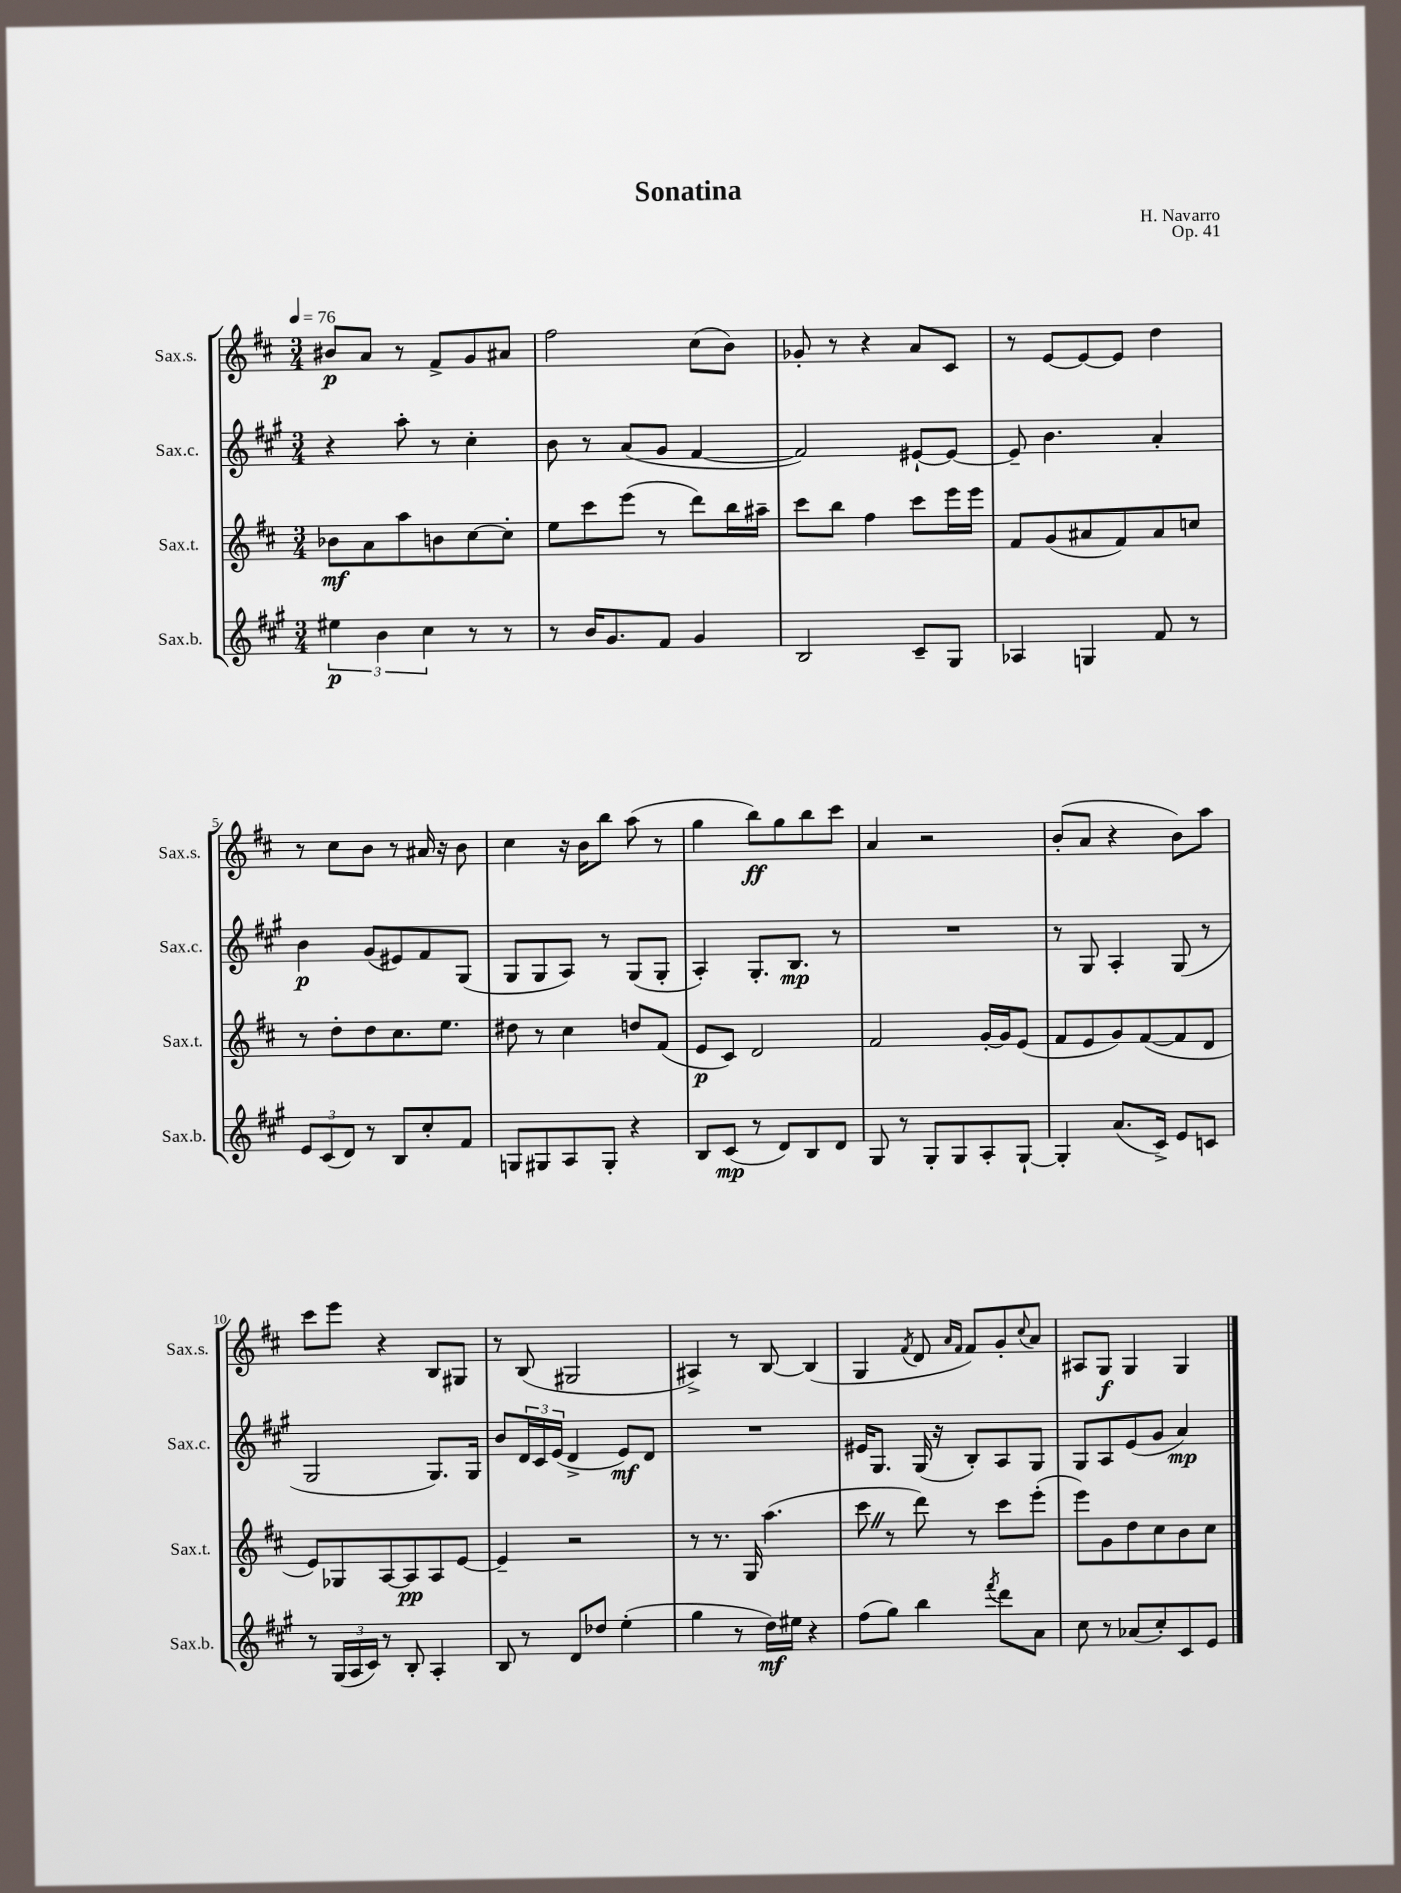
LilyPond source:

\header { title = "Sonatina" composer = "H. Navarro" opus = "Op. 41" }
<<
\new StaffGroup <<
\new Staff = "s0" \with { instrumentName = "Sax.s." shortInstrumentName = "Sax.s." } {
    \clef treble \key d \major \numericTimeSignature \time 3/4 \tempo 4 = 76
    bis'8\p a'8 r8 fis'8-> g'8 ais'8 |
    fis''2 cis''8( b'8) |
    ges'8-. r8 r4 a'8 cis'8 |
    r8 e'8~ e'8~ e'8 d''4 |
    r8 cis''8 b'8 r8 ais'16 r16 b'8 |
    cis''4 r16 b'16 b''8 a''8( r8 |
    g''4 b''8\ff) g''8 b''8 cis'''8 |
    a'4 r2 |
    b'8-.( a'8 r4 b'8) a''8 |
    cis'''8 e'''8 r4 b8 gis8 |
    r8 b8( gis2 |
    ais4->) r8 b8~ b4( |
    g4 \acciaccatura { fis'8 } d'8 \grace { a'16 fis'16 } fis'8) g'8-. \appoggiatura { cis''8 } a'8 |
    ais8 g8\f g4 g4 \bar "|." |
}
\new Staff = "s1" \with { instrumentName = "Sax.c." shortInstrumentName = "Sax.c." } {
    \clef treble \key a \major \numericTimeSignature \time 3/4
    r4 a''8-. r8 cis''4-. |
    b'8 r8 a'8( gis'8 fis'4~ |
    fis'2) eis'8~-! eis'8~ |
    eis'8-- b'4. a'4-. |
    b'4\p gis'8( eis'8) fis'8 gis8( |
    gis8 gis8 a8) r8 gis8( gis8-. |
    a4-.) gis8.-. b8.\mp r8 |
    R2. |
    r8 gis8 a4-. gis8( r8 |
    gis2 gis8.) gis16 |
    b'8 \tuplet 3/2 { d'16 cis'16 e'16( } d'4-> e'8\mf) d'8 |
    R2. |
    eis'16 gis8. gis16( r16 b8-.) a8 gis8 |
    gis8 a8 e'8( gis'8 a'4\mp) \bar "|." |
}
\new Staff = "s2" \with { instrumentName = "Sax.t." shortInstrumentName = "Sax.t." } {
    \clef treble \key d \major \numericTimeSignature \time 3/4
    bes'8\mf a'8 a''8 b'8 cis''8~ cis''8-. |
    e''8 cis'''8 e'''8( r8 d'''8) b''16 ais''16-- |
    cis'''8 b''8 fis''4 cis'''8 e'''16 e'''16 |
    fis'8 g'8( ais'8 fis'8) ais'8 c''8 |
    r8 d''8-. d''8 cis''8. e''8. |
    dis''8 r8 cis''4 d''8 fis'8( |
    e'8\p cis'8) d'2 |
    fis'2 g'16~-. g'16 e'8( |
    fis'8 e'8 g'8) fis'8~( fis'8 d'8 |
    e'8) ges8 a8~ a8\pp a8 e'8~ |
    e'4-- r2 |
    r8 r8. g16 a''4.( |
    cis'''8 \once \override BreathingSign.text = \markup { \musicglyph "scripts.caesura.straight" } \breathe r8 d'''8) r8 cis'''8 e'''8-.( |
    e'''8) g'8 d''8 cis''8 b'8 cis''8 \bar "|." |
}
\new Staff = "s3" \with { instrumentName = "Sax.b." shortInstrumentName = "Sax.b." } {
    \clef treble \key a \major \numericTimeSignature \time 3/4
    \tuplet 3/2 { eis''4\p b'4 cis''4 } r8 r8 |
    r8 b'16 gis'8. fis'8 gis'4 |
    b2 cis'8-- gis8 |
    aes4 g4 fis'8 r8 |
    \tuplet 3/2 { e'8 cis'8( d'8) } r8 b8 cis''8-. fis'8 |
    g8 gis8 a8 gis8-. r4 |
    b8 cis'8\mp( r8 d'8) b8 d'8 |
    gis8 r8 gis8-. gis8 a8-. gis8~-! |
    gis4-. a'8.( cis'16->) e'8 c'8 |
    r8 \tuplet 3/2 { gis16( a16 cis'16) } r8 b8-. a4-. |
    b8 r8 d'8 des''8 e''4-.( |
    gis''4 r8 d''16\mf) eis''16 r4 |
    fis''8( gis''8) b''4 \acciaccatura { fis'''8 } d'''8 a'8 |
    cis''8 r8 aes'8( cis''8-.) cis'8 e'8 \bar "|." |
}
>>
>>
